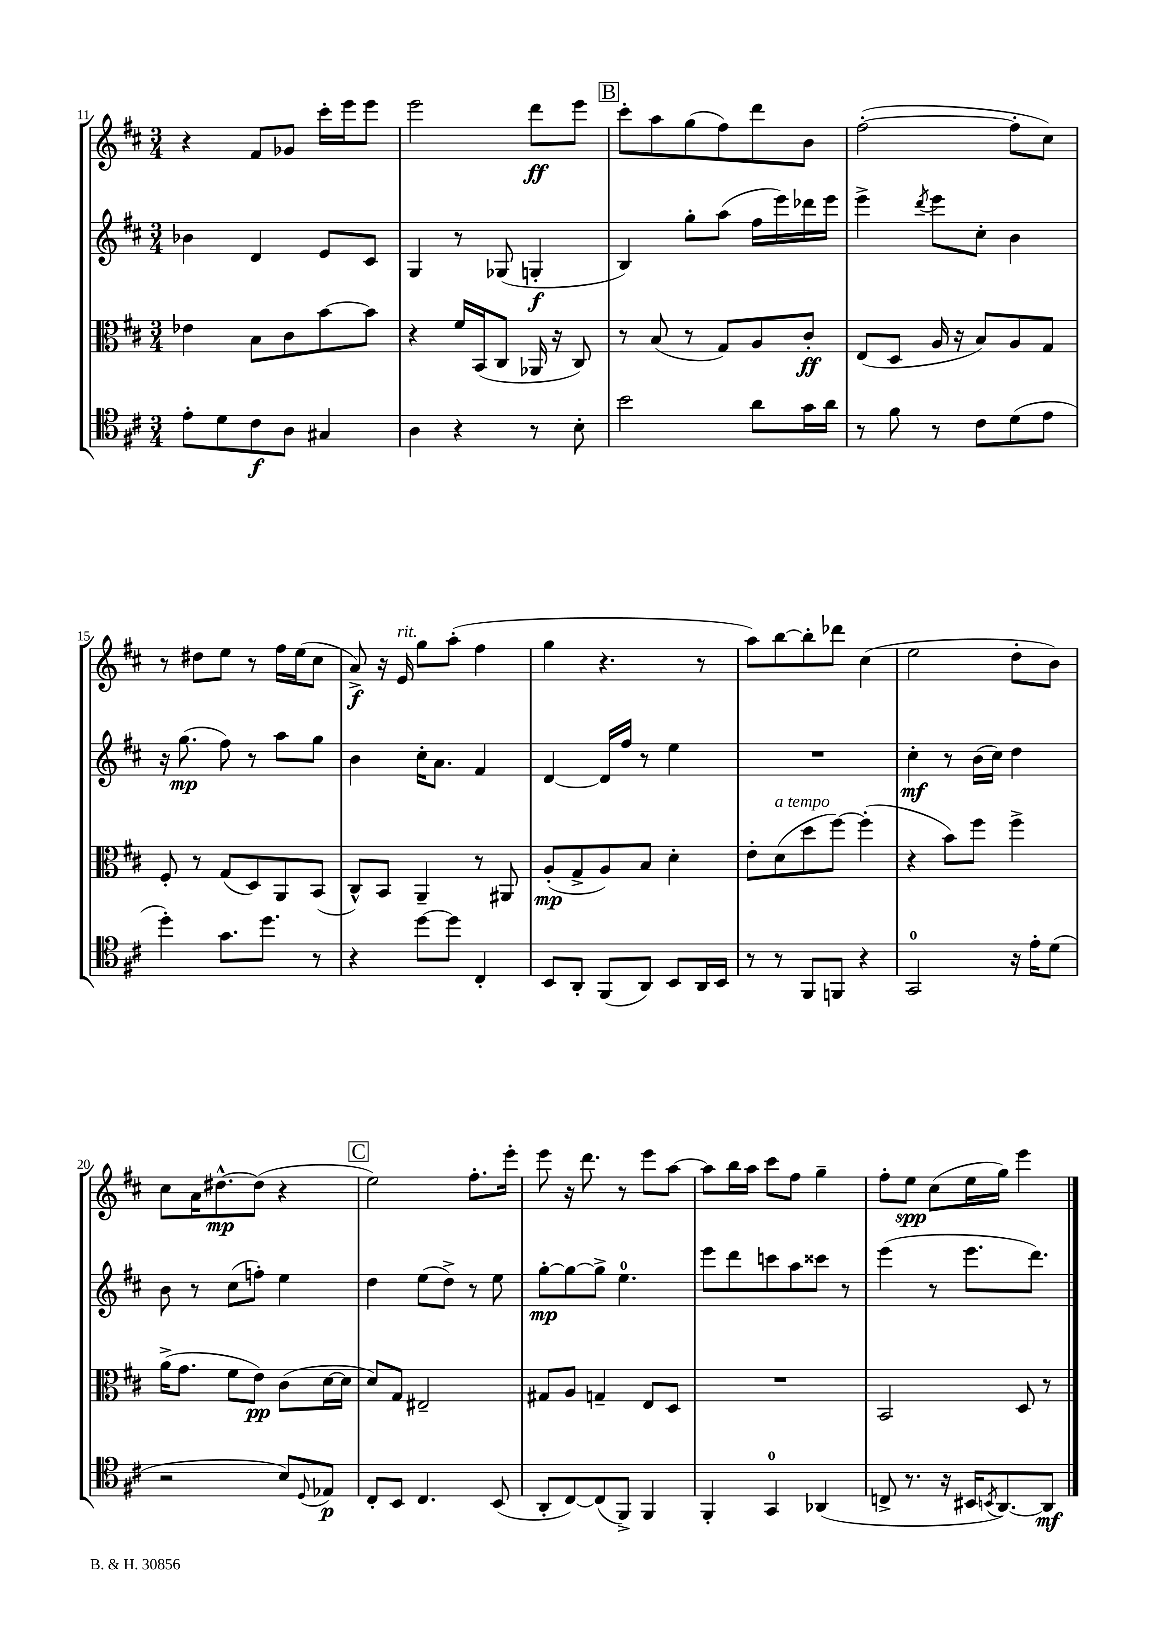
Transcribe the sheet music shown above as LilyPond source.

<<
\new StaffGroup <<
\new Staff = "s0" {
    \clef treble \key d \major \numericTimeSignature \time 3/4
    r4 fis'8 ges'8 cis'''16-. e'''16 e'''8 |
    e'''2 d'''8\ff e'''8 |
    \mark \markup { \box "B" } cis'''8-. a''8 g''8( fis''8) d'''8 b'8 |
    fis''2~-.( fis''8-. cis''8) |
    r8 dis''8 e''8 r8 fis''16 e''16( cis''8 |
    a'8->\f) r16 e'16^\markup { \italic "rit." } g''8 a''8-.( fis''4 |
    g''4 r4. r8 |
    a''8) b''8~ b''8-. des'''8 cis''4( |
    e''2 d''8-. b'8) |
    cis''8 a'16 dis''8.~-^\mp dis''8( r4 |
    \mark \markup { \box "C" } e''2) fis''8.-. e'''16-. |
    e'''8 r16 d'''8. r8 e'''8 a''8~ |
    a''8 b''16 a''16 cis'''8 fis''8 g''4-- |
    fis''8-. e''8\spp cis''8( e''16 g''16) e'''4 \bar "|." |
}
\new Staff = "s1" {
    \clef treble \key d \major \numericTimeSignature \time 3/4
    bes'4 d'4 e'8 cis'8 |
    g4 r8 ges8( g4-.\f |
    \mark \markup { \box "B" } b4) g''8-. a''8( fis''16 e'''16) des'''16 e'''16 |
    e'''4-> \acciaccatura { d'''8 } e'''8 cis''8-. b'4 |
    r16 g''8.\mp( fis''8) r8 a''8 g''8 |
    b'4 cis''16-. a'8. fis'4 |
    d'4~ d'16 fis''16 r8 e''4 |
    R2. |
    cis''4-.\mf r8 b'16( cis''16) d''4 |
    b'8 r8 cis''8( f''8-.) e''4 |
    \mark \markup { \box "C" } d''4 e''8( d''8->) r8 e''8 |
    g''8~-.\mp g''8~ g''8-> e''4.-0 |
    e'''8 d'''8 c'''8 a''8 cisis'''8 r8 |
    e'''4( r8 e'''8. d'''8.) \bar "|." |
}
\new Staff = "s2" {
    \clef alto \key d \major \numericTimeSignature \time 3/4
    ees'4 b8 cis'8 b'8~ b'8 |
    r4 fis'16 b,16( cis8 aes,16 r16 cis8) |
    \mark \markup { \box "B" } r8 b8( r8 g8) a8 cis'8-.\ff |
    e8( d8 a16 r16 b8) a8 g8 |
    fis8-. r8 g8( d8) a,8 b,8( |
    cis8-^) b,8 a,4-- r8 ais,8 |
    a8-.\mp( g8-> a8) b8 d'4-. |
    e'8-. d'8^\markup { \italic "a tempo" }( d''8 fis''8~) fis''4-.( |
    r4 b'8) fis''8 fis''4-> |
    a'16->( g'8. fis'8 e'8\pp) cis'8( d'16~ d'16 |
    \mark \markup { \box "C" } d'8) g8 eis2-- |
    gis8 a8 g4-- e8 d8 |
    R2. |
    b,2 d8 r8 \bar "|." |
}
\new Staff = "s3" {
    \clef tenor \key d \major \numericTimeSignature \time 3/4
    e'8-. d'8 cis'8\f a8 gis4 |
    a4 r4 r8 b8-. |
    \mark \markup { \box "B" } b'2 a'8 g'16 a'16 |
    r8 fis'8 r8 cis'8 d'8( e'8 |
    d''4-.) g'8. d''8. r8 |
    r4 d''8~ d''8 cis4-. |
    b,8 a,8-. fis,8( a,8) b,8 a,16 b,16 |
    r8 r8 fis,8 f,8 r4 |
    g,2-0 r16 e'16-. d'8( |
    r2 b8) \appoggiatura { d8 } ees8\p |
    \mark \markup { \box "C" } cis8-. b,8 cis4. b,8( |
    a,8-. cis8~) cis8( fis,8->) fis,4 |
    fis,4-. g,4-0 aes,4( |
    c8-> r8. r16 bis,16 \acciaccatura { b,8 } a,8.~) a,8\mf \bar "|." |
}
>>
>>
\layout { \context { \Score currentBarNumber = #11 } }
